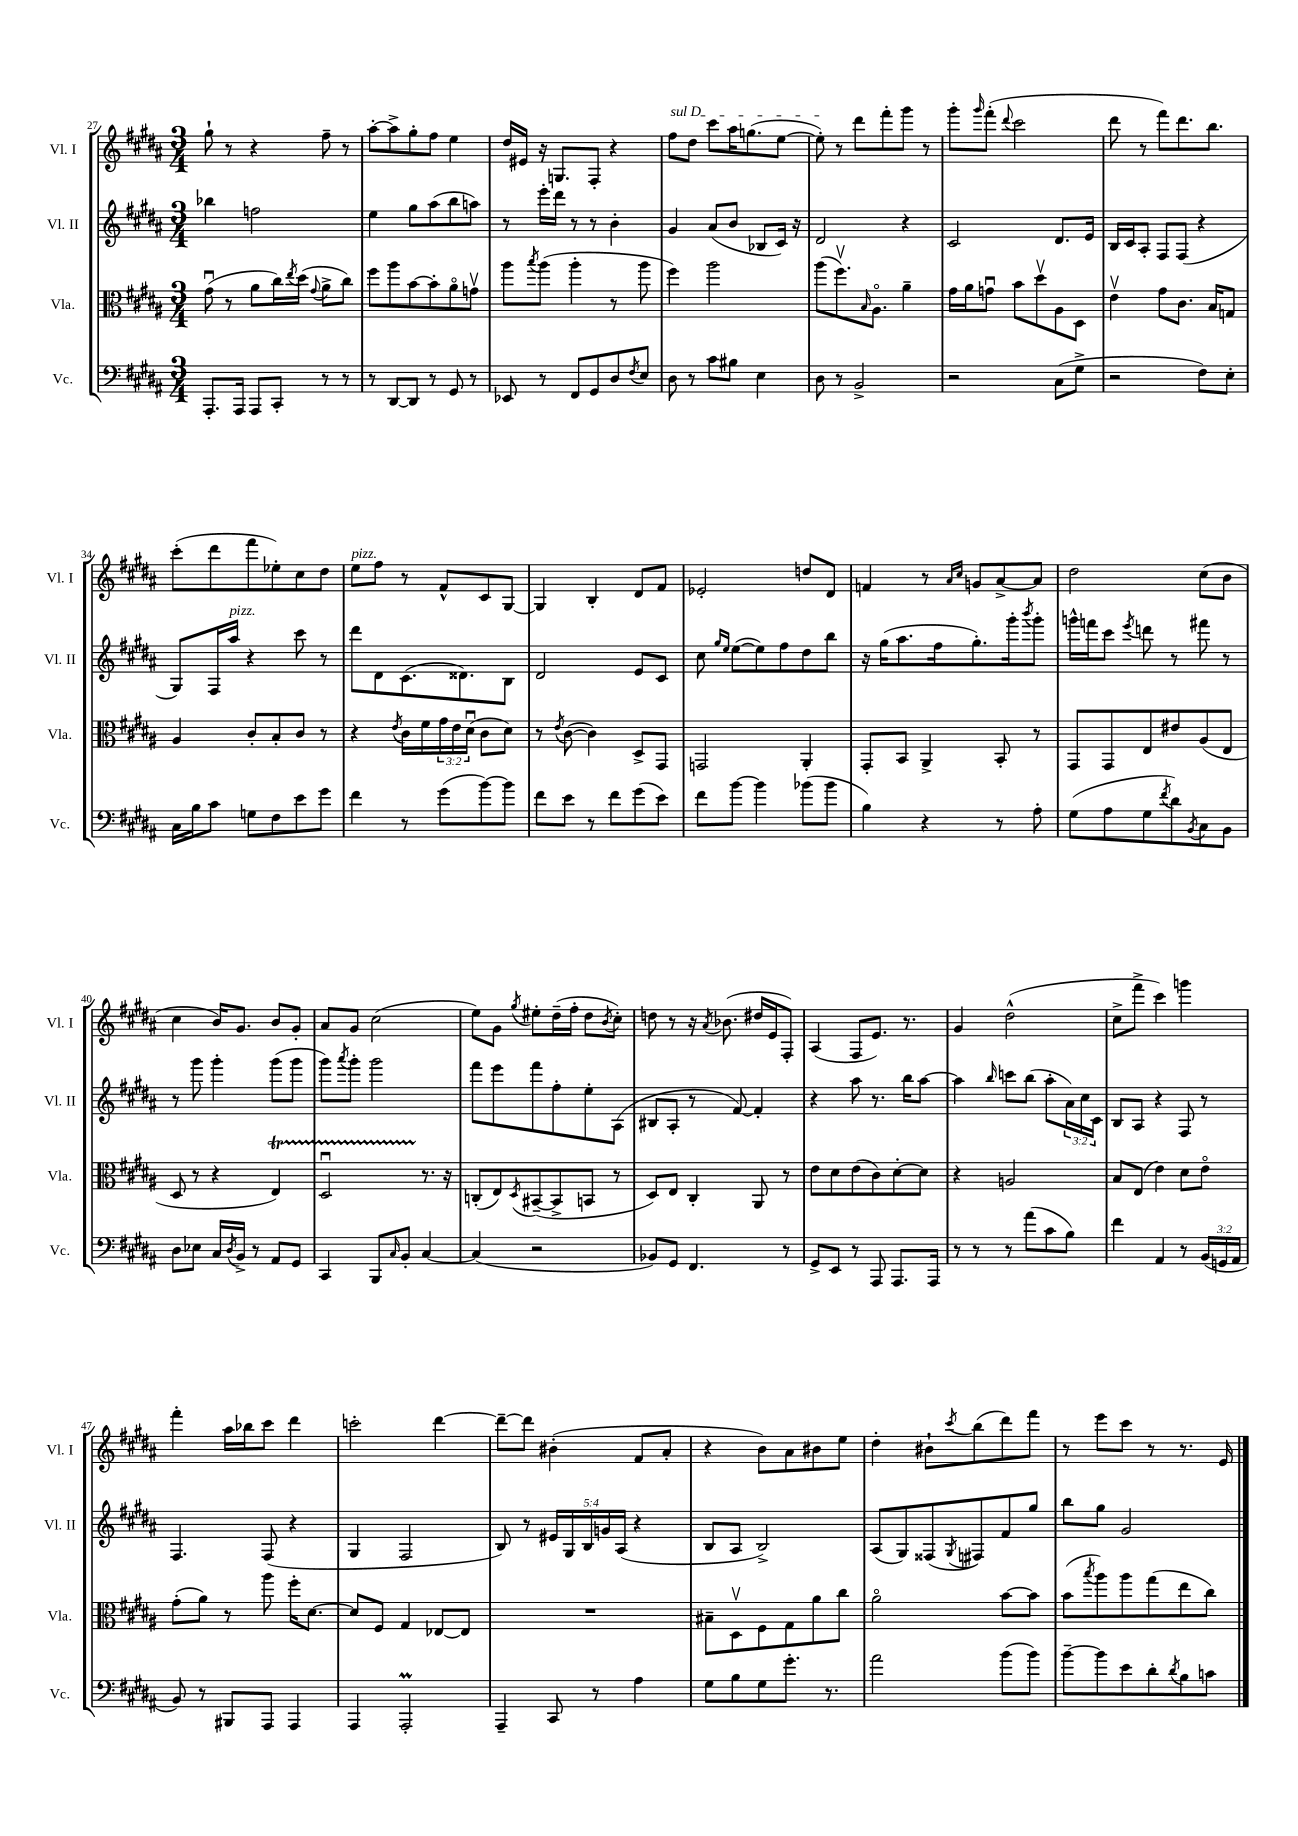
<<
\new StaffGroup <<
\new Staff = "s0" \with { instrumentName = "Vl. I" shortInstrumentName = "Vl. I" } {
    \clef treble \key b \major \numericTimeSignature \time 3/4
    gis''8-! r8 r4 fis''8-- r8 |
    ais''8~-. ais''8-> gis''8-. fis''8 e''4 |
    dis''16 eis'16 r16 g8. fis8-. r4 |
    \once \override TextSpanner.bound-details.left.text = \markup { \italic "sul D" } fis''8\startTextSpan dis''8 cis'''8 ais''16 g''8.( e''8~ |
    e''8-.\stopTextSpan) r8 dis'''8 fis'''8-. gis'''8 r8 |
    gis'''8-. \grace { gis'''16 } fis'''8-.( \appoggiatura { dis'''8 } cis'''2 |
    dis'''8 r8 fis'''8) dis'''8. b''8. |
    cis'''8-.( dis'''8 fis'''8 ees''8-.) cis''8 dis''8 |
    e''8^\markup { \italic "pizz." } fis''8 r8 fis'8-^ cis'8 gis8~ |
    gis4 b4-. dis'8 fis'8 |
    ees'2-. d''8 dis'8 |
    f'4 r8 \grace { ais'16 cis''16 } g'8 ais'8~-> ais'8 |
    dis''2 cis''8( b'8 |
    cis''4 b'16) gis'8. b'8 gis'8-. |
    ais'8 gis'8 cis''2( |
    e''8) gis'8 \acciaccatura { gis''8 } eis''8-. dis''16--( fis''16-. dis''8 \acciaccatura { b'8 } cis''8-.) |
    d''8 r8 r16 \acciaccatura { ais'8 } bes'8.( dis''16 e'16 fis8-.) |
    ais4( fis8 e'8.) r8. |
    gis'4 dis''2-^( |
    cis''8-> fis'''8-> cis'''4) g'''4 |
    fis'''4-. ais''16 bes''16 cis'''8 dis'''4 |
    c'''2-. dis'''4~ |
    dis'''8~-- dis'''8 bis'4-.( fis'8 ais'8-. |
    r4 b'8) ais'8 bis'8 e''8 |
    dis''4-. bis'8-! \acciaccatura { cis'''8 } b''8( dis'''8) fis'''8 |
    r8 e'''8 cis'''8 r8 r8. e'16 \bar "|." |
}
\new Staff = "s1" \with { instrumentName = "Vl. II" shortInstrumentName = "Vl. II" } {
    \clef treble \key b \major \numericTimeSignature \time 3/4 \override Staff.TupletNumber.text = #tuplet-number::calc-fraction-text
    bes''4 f''2 |
    e''4 gis''8 ais''8( b''8 a''8) |
    r8 e'''16-. dis'''16 r8 r8 b'4-. |
    gis'4 ais'8( b'8 bes8 cis'16) r16 |
    dis'2 r4 |
    cis'2 dis'8. e'16 |
    b16 cis'16 ais8-. fis8 fis8( r4 |
    gis8) fis16 ais''16^\markup { \italic "pizz." } r4 cis'''8 r8 |
    dis'''8 dis'8 cis'8.( disis'8.) b8 |
    dis'2 e'8 cis'8 |
    cis''8 \grace { gis''16 e''16 } e''8~( e''8) fis''8 dis''8 b''8 |
    r16 gis''16( ais''8. fis''16 gis''8.-.) gis'''16-. \acciaccatura { b'''8 } gis'''8-. |
    g'''16-^ f'''16 cis'''8 \acciaccatura { e'''8 } d'''8 r8 fis'''8 r8 |
    r8 gis'''8 gis'''4-. gis'''8( gis'''8 |
    gis'''8) \acciaccatura { ais'''8 } gis'''8-. gis'''2 |
    fis'''8 e'''8 fis'''8 fis''8-. e''8-. ais8( |
    bis8 ais8-. r8 fis'8~) fis'4-. |
    r4 ais''8 r8. b''16 ais''8~ |
    ais''4 \grace { b''16 } c'''8 b''8( ais''8-. \tuplet 3/2 { ais'16) cis''16 cis'16 } |
    b8 ais8 r4 fis8 r8 |
    fis4. fis8( r4 |
    gis4 fis2 |
    b8) r8 \tuplet 5/4 { eis'16 gis16 b16 g'16 ais16( } r4 |
    b8 ais8 b2->) |
    ais8( gis8) fisis8( \acciaccatura { gis8 } fis8) fis'8 gis''8 |
    b''8 gis''8 gis'2 \bar "|." |
}
\new Staff = "s2" \with { instrumentName = "Vla." shortInstrumentName = "Vla." } {
    \clef alto \key b \major \numericTimeSignature \time 3/4 \override Staff.TupletNumber.text = #tuplet-number::calc-fraction-text
    gis'8\downbow( r8 ais'8 cis''16) \acciaccatura { e''8 } dis''16( \appoggiatura { gis'8 } ais'8-> cis''8) |
    fis''8 ais''8 b'8~ b'8-. ais'8\flageolet g'8\upbow |
    ais''8 \acciaccatura { b''8 } ais''8( ais''4-. r8 ais''8 |
    fis''4) ais''2 |
    ais''8( fis''8.\upbow) \grace { b16 } ais8.\flageolet ais'4-- |
    gis'16 ais'16 g'8\downbow b'8 dis''8\upbow ais8 dis8 |
    e'4\upbow gis'8 cis'8. b16 g8 |
    ais4 cis'8-. b8-. cis'8 r8 |
    r4 \acciaccatura { e'8 } cis'16 fis'16 \tuplet 3/2 { gis'16 e'16 dis'16\downbow( } cis'8 dis'8) |
    r8 \acciaccatura { e'8 } cis'8~( cis'4) dis8-> gis,8 |
    g,2 ais,4-. |
    gis,8-. b,8 ais,4-> b,8-. r8 |
    gis,8 gis,8 e8 eis'8 ais8( e8 |
    dis8 r8 r4 e4\startTrillSpan) |
    dis2\downbow r8.\stopTrillSpan r16 |
    c8-.( e8) \acciaccatura { dis8 } bis,8~--( bis,8-> b,8 r8 |
    dis8) e8 cis4-. ais,8 r8 |
    e'8 dis'8 e'8( cis'8) dis'8~-. dis'8 |
    r4 a2 |
    b8 e8( e'4) dis'8 e'8\flageolet |
    gis'8-.( ais'8) r8 ais''8 fis''16-. dis'8.~ |
    dis'8 fis8 gis4 ees8~ ees8 |
    R2. |
    bis8-- dis8\upbow fis8 gis8 ais'8 cis''8 |
    ais'2\flageolet b'8~ b'8 |
    b'8( \acciaccatura { b''8 } ais''8) ais''8 gis''8( e''8 cis''8) \bar "|." |
}
\new Staff = "s3" \with { instrumentName = "Vc." shortInstrumentName = "Vc." } {
    \clef bass \key b \major \numericTimeSignature \time 3/4 \override Staff.TupletNumber.text = #tuplet-number::calc-fraction-text
    ais,,8.-. ais,,16 ais,,8 cis,8-. r8 r8 |
    r8 dis,8~ dis,8 r8 gis,8 r8 |
    ees,8 r8 fis,8 gis,8 dis8 \acciaccatura { fis8 } e8 |
    dis8 r8 cis'8 bis8 e4 |
    dis8 r8 b,2-> |
    r2 cis8( gis8-> |
    r2 fis8) e8-. |
    cis16 b16 cis'8 g8 fis8 e'8 gis'8 |
    fis'4 r8 gis'8( b'8~) b'8 |
    fis'8 e'8 r8 fis'8 gis'8( e'8) |
    fis'8 b'8~ b'4 bes'8( bes'8 |
    b4) r4 r8 ais8-. |
    gis8( ais8 gis8 \acciaccatura { fis'8 } dis'8) \acciaccatura { b,8 } cis8 b,8 |
    dis8 ees8 cis16 \acciaccatura { dis8 } b,16-> r8 ais,8 gis,8 |
    cis,4 b,,8 \grace { cis16 } b,8-. cis4~ |
    cis4( r2 |
    bes,8) gis,8 fis,4. r8 |
    gis,8-> e,8 r8 ais,,8 ais,,8. ais,,16 |
    r8 r8 r8 ais'8( cis'8 b8) |
    fis'4 ais,4 r8 \tuplet 3/2 { b,16( g,16 ais,16 } |
    b,8) r8 bis,,8 ais,,8 ais,,4 |
    ais,,4 ais,,2-.\prall |
    ais,,4-- cis,8 r8 ais4 |
    gis8 b8 gis8 gis'8.-. r8. |
    ais'2 b'8( b'8) |
    b'8~-- b'8 e'8 dis'8-. \acciaccatura { dis'8 } b8 c'8 \bar "|." |
}
>>
>>
\layout { \context { \Score currentBarNumber = #27 } }
